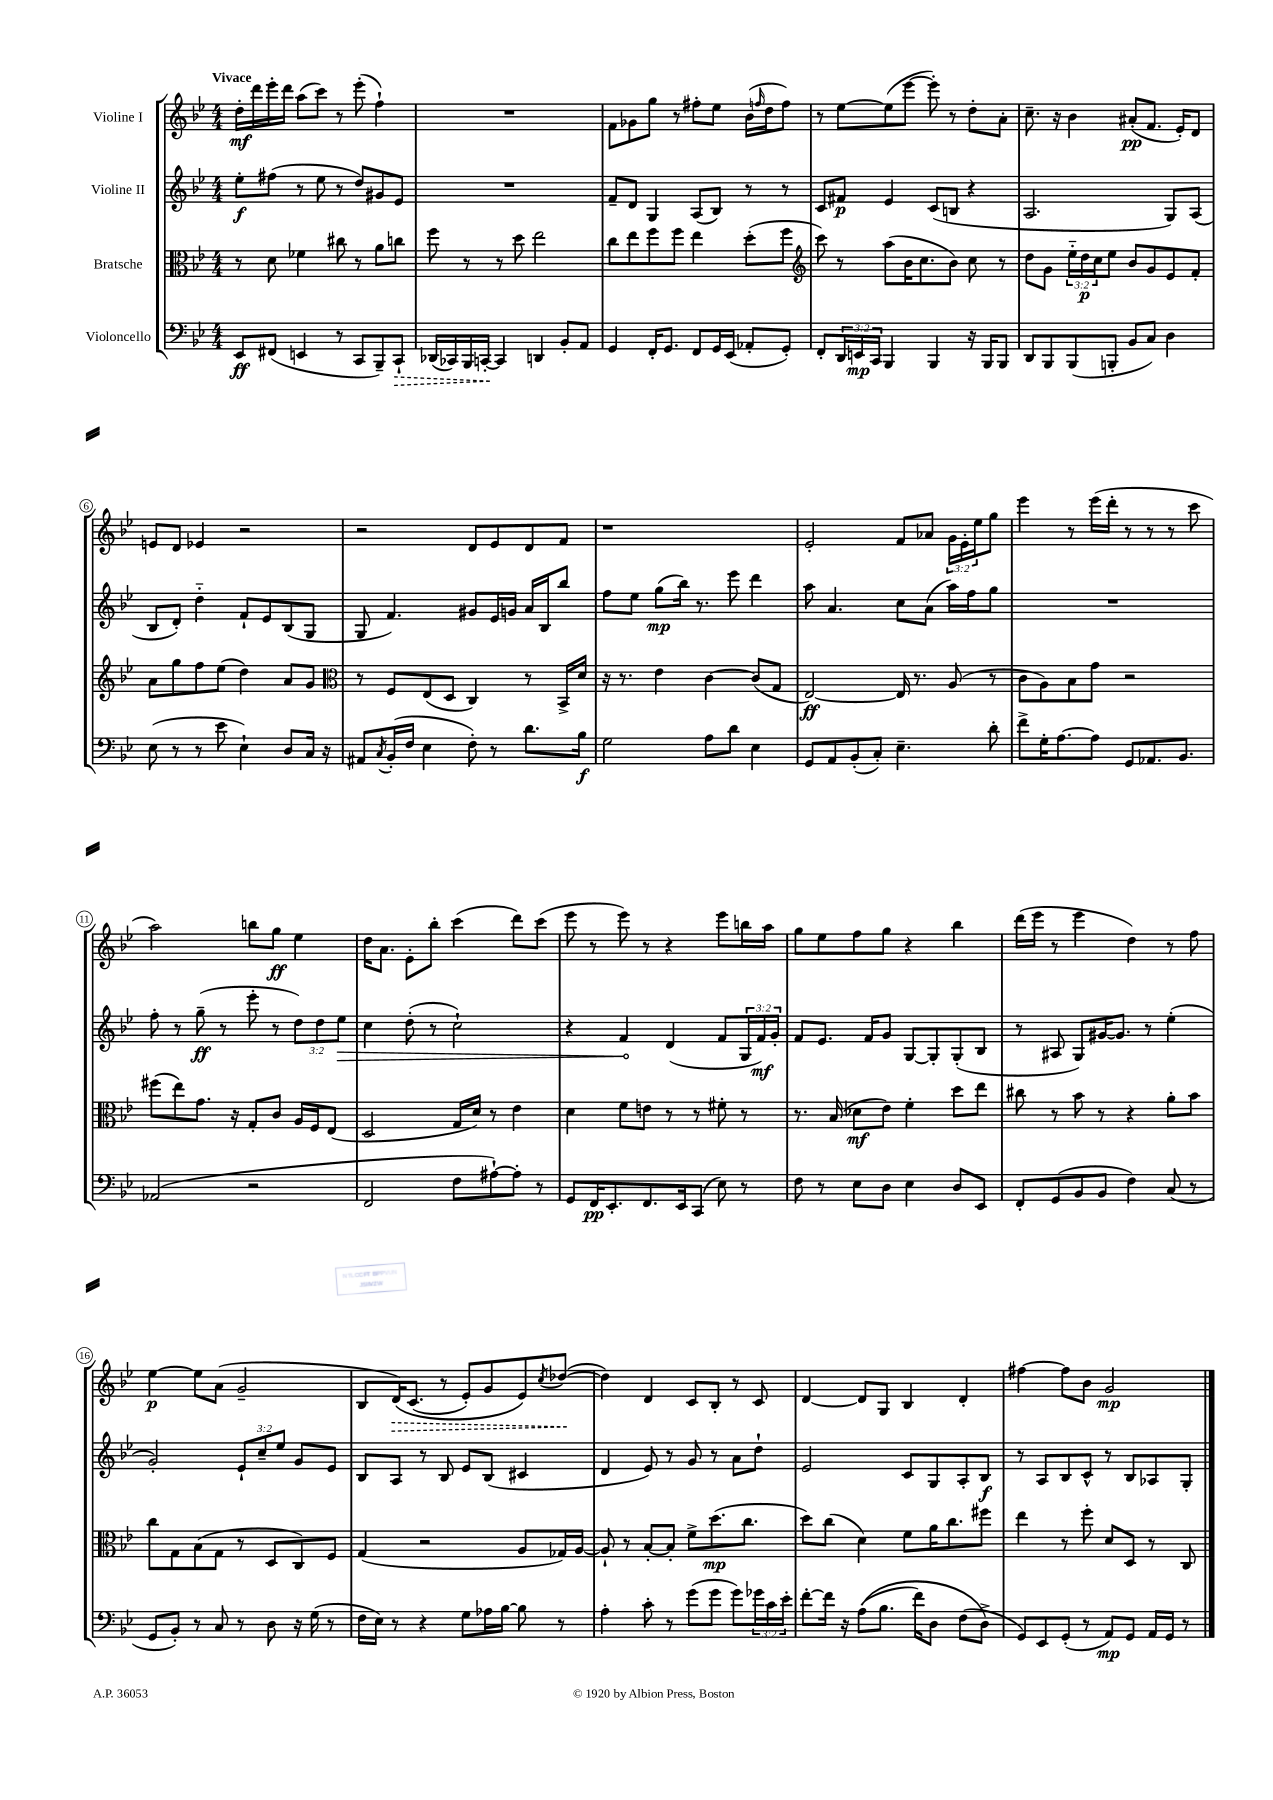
<<
\new StaffGroup <<
\new Staff = "s0" \with { instrumentName = "Violine I" } {
    \clef treble \key bes \major \numericTimeSignature \time 4/4 \override Staff.TupletNumber.text = #tuplet-number::calc-fraction-text \tempo "Vivace"
    d''16-.\mf d'''16 ees'''16-. d'''16 a''8( c'''8) r8 ees'''8-.( f''4-!) |
    R1 |
    f'8 ges'8 g''8 r8 fis''8-. ees''8 bes'16( \grace { f''16 } d''16 f''8) |
    r8 ees''8~ ees''8( ees'''8~ ees'''8-.) r8 d''8-. a'8-. |
    c''8.-- r16 bes'4 ais'8-.\pp( f'8. ees'16-.) d'8 |
    e'8 d'8 ees'4 r2 |
    r2 d'8 ees'8 d'8 f'8 |
    r1 |
    ees'2-. f'8 aes'8 \tuplet 3/2 { g'16 ees'16-. ees''16 } g''8 |
    ees'''4 r8 ees'''16( d'''16-. r8 r8 r8 c'''8 |
    a''2) b''8 g''8\ff ees''4 |
    d''16 a'8. ees'8-. bes''8-. c'''4( d'''8) c'''8( |
    ees'''8 r8 ees'''8) r8 r4 ees'''8 b''16 a''16 |
    g''8 ees''8 f''8 g''8 r4 bes''4 |
    d'''16( ees'''16 r8 ees'''4 d''4) r8 f''8 |
    ees''4~\p ees''8 a'8( g'2-- |
    bes8 \once \override Hairpin.style = #'dashed-line d'16\>)\( c'8.( r8 ees'8-.) g'8 ees'8\) \acciaccatura { c''8 } des''8~\!( |
    des''4) d'4 c'8 bes8-. r8 c'8 |
    d'4~ d'8 g8 bes4 d'4-. |
    fis''4~ fis''8 bes'8 g'2\mp \bar "|." |
}
\new Staff = "s1" \with { instrumentName = "Violine II" } {
    \clef treble \key bes \major \numericTimeSignature \time 4/4 \override Staff.TupletNumber.text = #tuplet-number::calc-fraction-text
    ees''8-.\f fis''8( r8 ees''8 r8 d''8) gis'8 ees'8 |
    R1 |
    f'8-- d'8 g4 a8( bes8) r8 r8 |
    c'8 fis'8\p ees'4 c'8( b8 r4 |
    a2. g8) a8( |
    bes8 d'8-.) d''4-_ f'8-! ees'8 bes8( g8 |
    g8 f'4.) gis'8 ees'16 g'16 a'16 bes16 bes''8 |
    f''8 ees''8 g''8\mp( bes''16) r8. ees'''8 d'''4 |
    a''8 a'4. c''8 a'8( a''16) f''16 g''8 |
    R1 |
    f''8-. r8 g''8--\ff( r8 ees'''8-. r8 \tuplet 3/2 { d''8) d''8 \once \override Hairpin.circled-tip = ##t ees''8\> } |
    c''4 d''8-.( r8 c''2-!) |
    r4 f'4\! d'4( f'8 \tuplet 3/2 { g16 f'16\mf) g'16-. } |
    f'8 ees'8. f'16 g'8 g8~ g8-. g8-.( bes8 |
    r8 ais8 g8) gis'16~ gis'8. r8 ees''4-.( |
    g'2-.) \tuplet 3/2 { ees'8-! c''8-- ees''8 } g'8 ees'8 |
    bes8 a8 r8 bes8 ees'8 bes8( cis'4 |
    d'4 ees'8) r8 g'8 r8 a'8 d''8-! |
    ees'2 c'8 g8 a8-. bes8\f |
    r8 a8 bes8 c'8-^ r8 bes8 aes8 g8-. \bar "|." |
}
\new Staff = "s2" \with { instrumentName = "Bratsche" } {
    \clef alto \key bes \major \numericTimeSignature \time 4/4 \override Staff.TupletNumber.text = #tuplet-number::calc-fraction-text
    r8 d'8 fes'4 cis''8 r8 a'8 c''8 |
    f''8 r8 r8 d''8 ees''2 |
    c''8 ees''8 f''8 f''8 ees''4 d''8-.( f''8 |
    \clef treble c'''8) r8 a''8( bes'16 c''8. bes'8) c''8 r8 |
    d''8 g'8 \tuplet 3/2 { ees''16-_ d''16\p c''16 } ees''8 bes'8 g'8 ees'8 f'8-. |
    a'8 g''8 f''8 ees''8( d''4) a'8 g'8 |
    \clef alto r8 f8 ees8( d8 c4) r8 bes,16-> d'16 |
    r16 r8. ees'4 c'4~ c'8( g8 |
    ees2~\ff) ees16 r8. a8( r8 |
    c'8 a8) bes8 g'8 r2 |
    fis''8( ees''8) g'8. r16 g8-. c'8 a16 f16 ees8( |
    d2 g16 d'16) r8 ees'4 |
    d'4 f'8 e'8 r8 r8 fis'8-. r8 |
    r8. bes16( des'8\mf ees'8) f'4-. d''8 ees''8 |
    cis''8 r8 bes'8 r8 r4 a'8-. bes'8 |
    c''8 g8 bes8( g8 r8 d8 c8) f8 |
    g4( r2 a8 ges16) a16~ |
    a8-! r8 bes8~-. bes8-. f'8-> d''8.\mp( c''8. |
    d''8) c''8( d'4) f'8 a'16 c''8. fis''8 |
    ees''4 r8 f''8-. d'8 d8 r8 c8 \bar "|." |
}
\new Staff = "s3" \with { instrumentName = "Violoncello" } {
    \clef bass \key bes \major \numericTimeSignature \time 4/4 \override Staff.TupletNumber.text = #tuplet-number::calc-fraction-text
    ees,8\ff fis,8( e,4 r8 c,8 bes,,8--) \once \override Hairpin.style = #'dashed-line c,8-!\> |
    des,16( ces,16) bes,,16 c,16~-.\! c,4 d,4 bes,8-. a,8 |
    g,4 f,16-. g,8. f,8 g,16 ees,16( aes,8-. g,8-.) |
    f,8-. \tuplet 3/2 { d,16 e,16\mp c,16 } bes,,4 bes,,4 r16 bes,,16 bes,,8 |
    d,8 bes,,8 bes,,8( b,,8-. bes,8 c8) d4 |
    ees8( r8 r8 ees'8 ees4-!) d8 c16 r16 |
    ais,8 \acciaccatura { c8 } bes,16-.( f16 ees4 f8-.) r8 d'8. bes16\f |
    g2 a8 d'8 ees4 |
    g,8 a,8 bes,8-.( c8-.) ees4.-- d'8-. |
    f'8-> g16-. a8.~ a8 g,8 aes,8. bes,8. |
    aes,2( r2 |
    f,2 f8 ais8~-!) ais8-. r8 |
    g,8 f,16\pp ees,8.-. f,8. ees,16 c,8( ees8) r8 |
    f8 r8 ees8 d8 ees4 d8 ees,8 |
    f,8-. g,8( bes,8 bes,8 f4) c8( r8 |
    g,8 bes,8-.) r8 c8 r8 d8 r16 g16( r8 |
    f16 ees16) r8 r4 g8 aes16 bes16~ bes8 r8 |
    a4-. c'8-. r8 g'8( g'8 g'8) \tuplet 3/2 { ges'16 c'16 ees'16-. } |
    f'8~-. f'16 r16 a8(\( bes8. f'16) d8 f8( d8->\) |
    g,8) ees,8 g,8-.( r8 a,8\mp) g,8 a,16 g,16 r8 \bar "|." |
}
>>
>>
\layout { \context { \Score \override BarNumber.stencil = #(make-stencil-circler 0.1 0.3 ly:text-interface::print) } }
